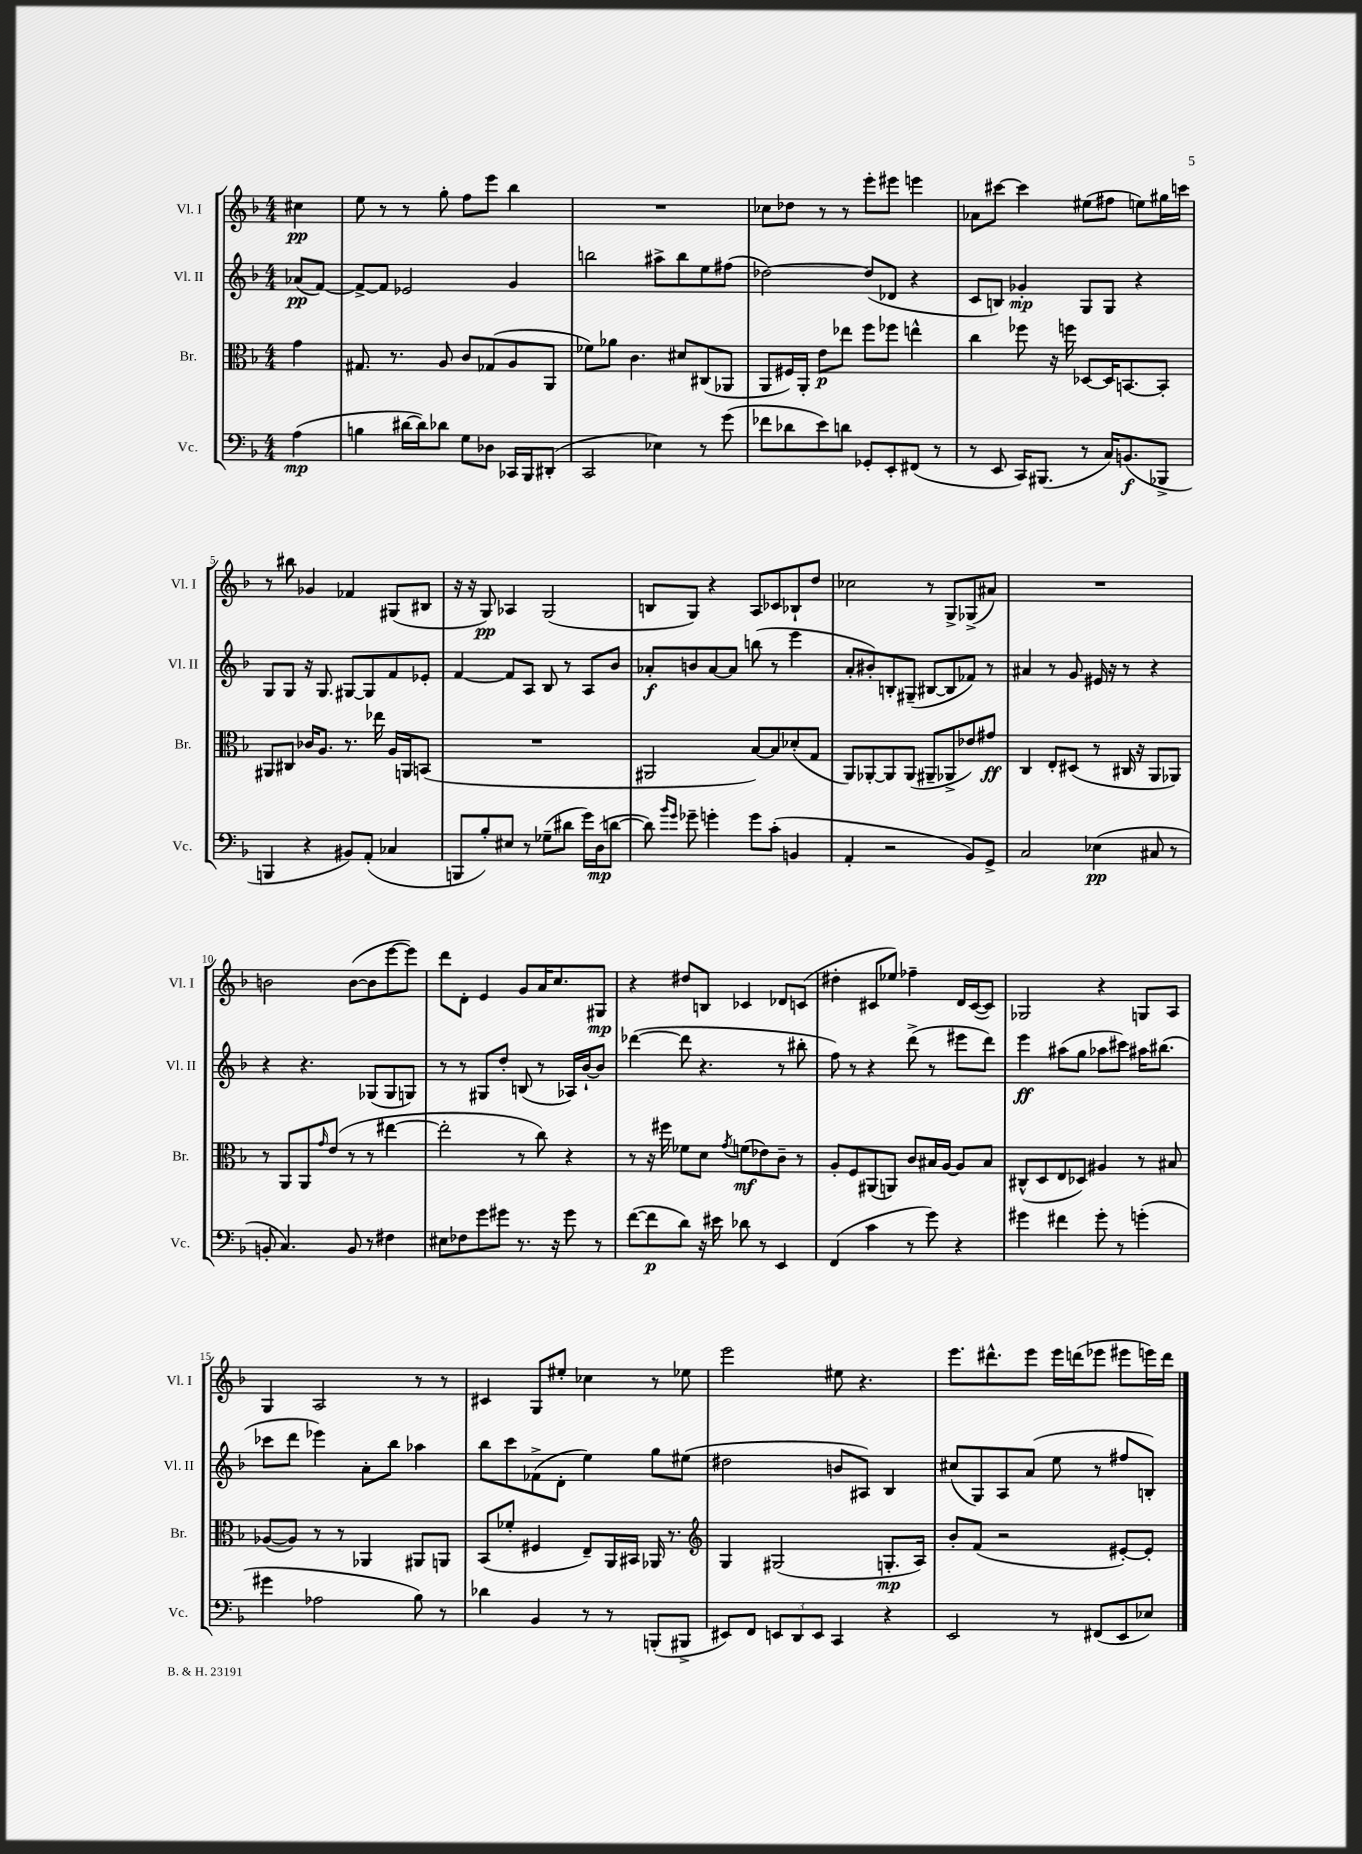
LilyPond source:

<<
\new StaffGroup <<
\new Staff = "s0" \with { instrumentName = "Vl. I" shortInstrumentName = "Vl. I" } {
    \clef treble \key f \major \numericTimeSignature \time 4/4 \partial 4
    cis''4\pp |
    e''8 r8 r8 g''8-. f''8 e'''8 bes''4 |
    R1 |
    ces''8 des''8 r8 r8 e'''8-. eis'''8 e'''4 |
    aes'8 cis'''8~ cis'''4 eis''8( fis''8 e''8) gis''16 c'''16 |
    r8 bis''8 ges'4 fes'4 gis8( bis8 |
    r16 r16 g8\pp) aes4 g2( |
    b8 g8) r4 a8 ces'8 bes8-! d''8 |
    ces''2 r8 g8-> ges8->( ais'8) |
    R1 |
    b'2 b'8~( b'8 e'''8~ e'''8) |
    d'''8 d'8-. e'4 g'8 a'16 c''8. gis8\mp |
    r4 dis''8 b8 ces'4 des'8 c'8( |
    dis''4-. cis'8 ees''8) fes''4-- d'16 cis'16~( cis'8) |
    ges2 r4 g8 a8 |
    g4 a2 r8 r8 |
    cis'4 g8 eis''8-. ces''4 r8 ees''8 |
    e'''2 eis''8 r4. |
    e'''8. dis'''8.-^ e'''8 e'''16 d'''16( ees'''8 eis'''8 e'''16) d'''16 \bar "|." |
}
\new Staff = "s1" \with { instrumentName = "Vl. II" shortInstrumentName = "Vl. II" } {
    \clef treble \key f \major \numericTimeSignature \time 4/4 \partial 4
    aes'8\pp( f'8~) |
    f'8~-> f'8 ees'2 g'4 |
    b''2 ais''8-> b''8 e''8 fis''8( |
    des''2~) des''8( des'8 r4 |
    c'8 b8) ges'4-.\mp g8 g8 r4 |
    g8 g8 r16 g8. gis8~ gis8 f'8 ees'8-. |
    f'4~ f'8 a8 bes8 r8 a8 bes'8 |
    aes'8-.\f b'8 aes'8~ aes'8 b''8( r8 e'''4 |
    a'8-. bis'8-.) b8-. gis8--( bis8~ bis8 fes'8) r8 |
    ais'4 r8 g'8 eis'16 r16 r8 r4 |
    r4 r4. ges8( ges8 g8) |
    r8 r8 gis8 d''8-. b8( r8 aes16) bes'16~-! bes'8 |
    des'''4~( des'''8 r4. r8 bis''8-. |
    f''8) r8 r4 d'''8->( r8 eis'''8 d'''8) |
    e'''4\ff ais''8( g''8 aes''8 cis'''8) ais''16 bis''8.( |
    ces'''8 d'''8 ees'''4) a'8-. bes''8 aes''4 |
    bes''8 c'''8 fes'8->( d'8-. e''4) g''8 eis''8( |
    dis''2 b'8 ais8) bes4 |
    cis''8( g8) a8 a'8( e''8 r8 fis''8 b8-.) \bar "|." |
}
\new Staff = "s2" \with { instrumentName = "Br." shortInstrumentName = "Br." } {
    \clef alto \key f \major \numericTimeSignature \time 4/4 \partial 4
    g'4 |
    gis8. r8. a8 c'8 ges8( a8 a,8 |
    fes'8) aes'8 c'4. dis'8 cis8( aes,8 |
    a,8 fis16) a,16-. e'8\p ees''8 f''8 fes''8 e''4-^ |
    c''4 fes''8 r16 f''16 des8~ des16 b,8.~ b,8-. |
    ais,8 cis8 ces'16 a8. r8. ees''16 a16 a,16 b,8( |
    R1 |
    ais,2 bes8~) bes8 des'8-.( g8 |
    a,8) aes,8~-. aes,8 aes,8( ais,8-- aes,8-> ees'8) gis'8\ff |
    c4 e8-. dis8( r8 cis16 r16 a,8 aes,8) |
    r8 a,8 a,8 \grace { g'16 } e'8( r8 r8 eis''4~ |
    eis''2-. r8 c''8) r4 |
    r8 r16 fis''16 fes'8 d'8 \acciaccatura { g'8 } f'8\mf( ees'8) c'8-- r8 |
    a8-. f8 ais,8( a,8) c'8 bis16 a16~ a8 bis8 |
    cis8-^( d8 e8 des8) ais4 r8 bis8 |
    aes8~( aes8) r8 r8 aes,4 ais,8 a,8 |
    bes,8( fes'8-. fis4 e8--) a,16 bis,16 aes,16 r8. |
    \clef treble g4 gis2( g8.-.\mp a16) |
    bes'8-. f'8( r2 eis'8~-.) eis'8-. \bar "|." |
}
\new Staff = "s3" \with { instrumentName = "Vc." shortInstrumentName = "Vc." } {
    \clef bass \key f \major \numericTimeSignature \time 4/4 \partial 4
    a4\mp( |
    b4 dis'16~ dis'16) des'8 g8 des8 ces,16 bes,,16 dis,8-.( |
    c,2 ees4) r8 g'8( |
    fes'8 des'8 e'8) d'8 ges,8-. e,8-. fis,8( r8 |
    r8 e,8 c,16) bis,,8.( r8 c16) b,8.\f( bes,,8-> |
    b,,4 r4 bis,8) a,8-.( ces4 |
    b,,8 bes8-.) eis8 r8 ges8--( dis'8 g'16) d16\mp( d'8~ |
    d'8) \grace { bes'16 g'16 } ges'8-- g'4-. g'8 c'8-.( b,4 |
    a,4-. r2 bes,8) g,8-> |
    c2 ees4\pp( cis8 r8 |
    b,8-. c4.) b,8 r8 fis4 |
    eis8 fes8 g'8 gis'8 r8. r16 gis'8 r8 |
    f'8~( f'8\p d'8) r16 eis'16 des'8 r8 e,4 |
    f,4( c'4 r8 g'8) r4 |
    gis'4 fis'4 gis'8-. r8 g'4-.( |
    gis'4 aes2 bes8) r8 |
    des'4 bes,4 r8 r8 b,,8-.( bis,,8-> |
    eis,8) f,8 \tuplet 3/2 { e,8 d,8 e,8 } c,4 r4 |
    e,2 r8 fis,8( e,8 ees8) \bar "|." |
}
>>
>>
